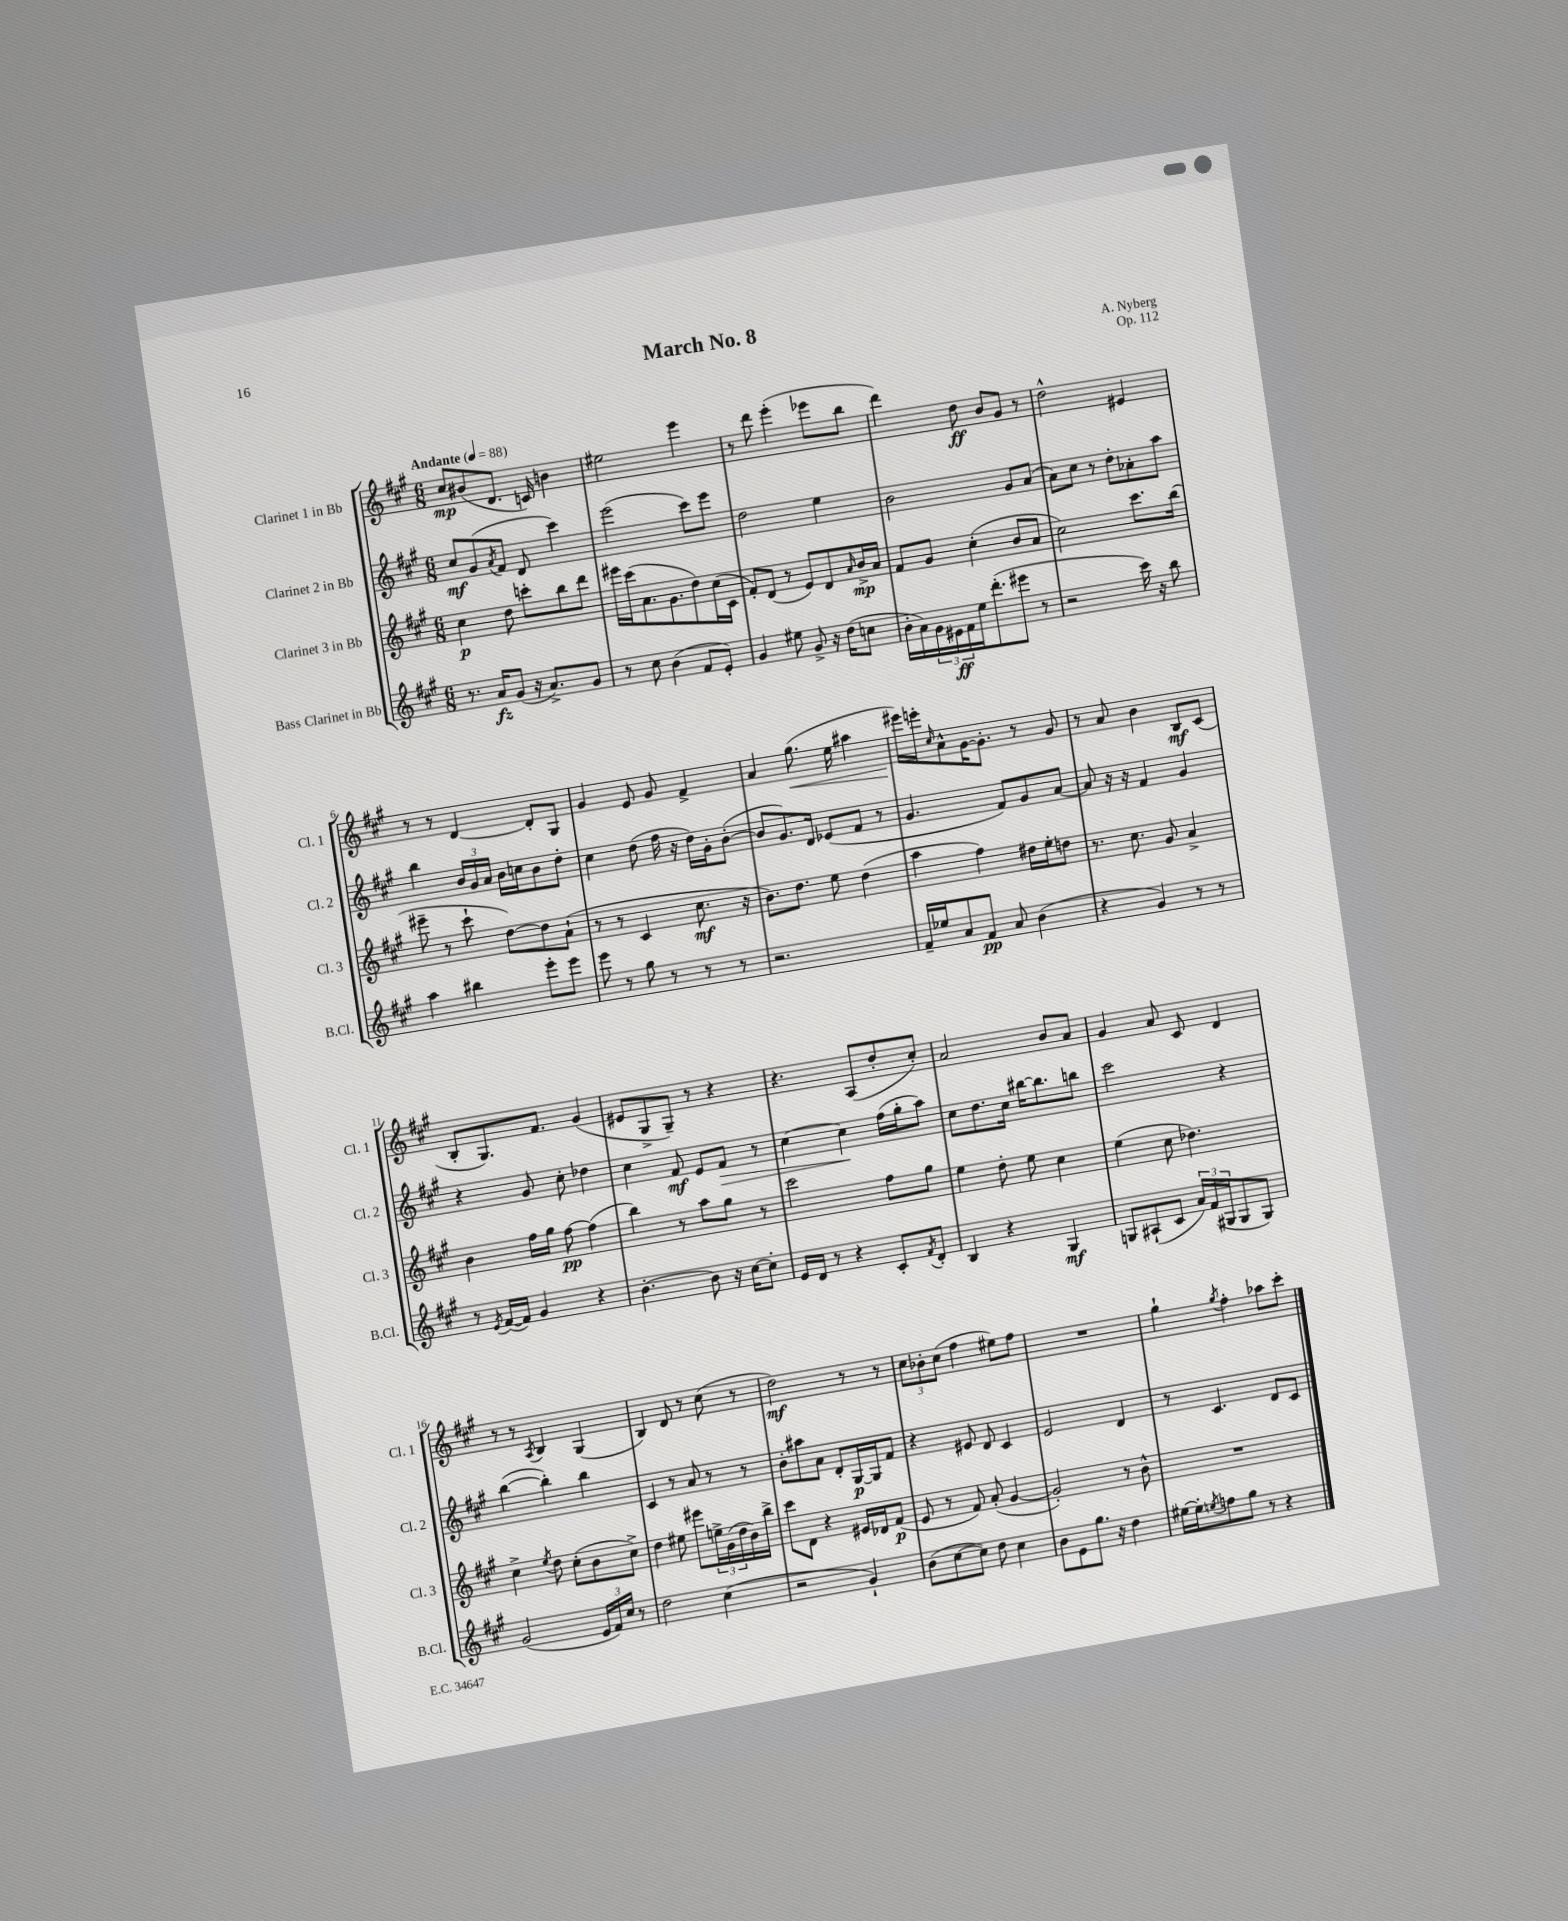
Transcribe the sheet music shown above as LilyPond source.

\header { title = "March No. 8" composer = "A. Nyberg" opus = "Op. 112" }
<<
\new StaffGroup <<
\new Staff = "s0" \with { instrumentName = "Clarinet 1 in Bb" shortInstrumentName = "Cl. 1" } {
    \clef treble \key a \major \numericTimeSignature \time 6/8 \tempo "Andante" 4 = 88
    cis''8\mp bis'8( d'8. c'16) b'4 |
    eis''2 e'''4 |
    r8 d'''8 e'''4-.( ees'''8 b''8 |
    d'''4) d''8\ff b'8 gis'8 r8 |
    d''2-^ eis'4 |
    r8 r8 d'4~ d'8-. gis8 |
    gis'4 e'8 gis'8 fis'4-> |
    a'4 gis''8.\<( e''16 ais''4 |
    eis'''16\!) e'''16-. \grace { cis''16 } a'8-^ gis'16~ gis'8.-. r8 gis'8 |
    r8 a'8 b'4 b8\mf cis'8( |
    b8-. gis8.) fis'8. gis'4( |
    eis'8 gis8-> gis8--) r8 r4 |
    r4. a8( d''8-. cis''8-.) |
    a'2 b'8 a'8 |
    gis'4 a'8 cis'8 d'4 |
    r8 r8 \acciaccatura { a8 } b4 gis4( |
    b4) d'8 r8 cis''8( r8 |
    d''2\mf) r8 r8 |
    \tuplet 3/2 { cis''8 bes'8-. cis''8( } fis''4 eis''8) fis''8 |
    R2. |
    gis''4-! \acciaccatura { gis''8 } fis''4-. aes''8 cis'''8-. \bar "|." |
}
\new Staff = "s1" \with { instrumentName = "Clarinet 2 in Bb" shortInstrumentName = "Cl. 2" } {
    \clef treble \key a \major \numericTimeSignature \time 6/8
    cis''8\mf gis'8( \acciaccatura { a'8 } fis'8 d'8 cis'''4) |
    e'''2( cis'''8) e'''8 |
    d''2 e''4 |
    b'2 gis'8 a'8( |
    a'8) cis''8 r8 d''8-. aes'8-. a''8 |
    b''4 \tuplet 3/2 { b'16 gis'16 a'16 } b'16 c''16 b'8 d''8-. |
    cis''4 d''8( fis''16 r16 d''16) gis'16-. b'8~-.( |
    b'8 gis'8.) d'16 ees'8( fis'8 r8 |
    gis'4. fis'8) gis'8 a'8~ |
    a'8 r16 r16 fis'4 gis'4 |
    r4 gis'8 cis''8-. des''4 |
    cis''4 fis'8\mf e'8 fis'8\> r8 |
    cis''4~ cis''4\! fis''16( gis''16-. a''8) |
    cis''8 d''8. cis''16 bis''16~ bis''8. b''8 |
    cis'''2 r4 |
    b''4~( b''4-.) b''4 |
    cis'4 r8 a'8 r8 r8 |
    b'8-. ais''8 a'8 d'8-. gis16~\p gis16 fis'8 |
    r4 eis'8 d'8 cis'4 |
    e'2 d'4 |
    r8 cis'4. d'8 cis'8 \bar "|." |
}
\new Staff = "s2" \with { instrumentName = "Clarinet 3 in Bb" shortInstrumentName = "Cl. 3" } {
    \clef treble \key a \major \numericTimeSignature \time 6/8
    cis''4\p d''8 c'''8-. b''8 d'''8 |
    eis'''16 cis'''16( a'8. gis'8. d''8) cis''16( cis'16 |
    fis'8-.) d'8( r8 e'8) d'8 \grace { a'16 } b'16->\mp a'16 |
    fis'8 gis'8 cis''4-.( b'8 a'8 |
    cis''2) cis'''8. b''16( |
    eis'''8-- r8 cis'''8-! d''8~) d''8 a'8-!( |
    r8 r8 cis'4 cis''8.\mf r16 |
    b'8.) d''8. e''8 d''4( |
    a''4 fis''4) dis''16 e''16-. d''8 |
    r8. cis''8. gis'8 a'4-> |
    b'4 fis''16 gis''16 fis''8~\pp fis''4( |
    b''4) r8 a''8 gis''8 r8 |
    cis'''2 fis''8 gis''8 |
    e''4 d''8-. e''8 cis''4 |
    e''4( cis''8 des''4.) |
    cis''4-> \acciaccatura { e''8 } d''8 cis''8-.( b'8 cis''8->) |
    d''4 eis''8 eis'''8 \tuplet 3/2 { e''16-> gis'16( d''16 } b'16) b''16-> |
    cis'''8 d'8 r4 eis'16 des'16 fis'8\p( |
    e'8 r8 fis'8) a'8-.( gis'4~ |
    gis'2-.) r8 b'8-^ |
    R2. \bar "|." |
}
\new Staff = "s3" \with { instrumentName = "Bass Clarinet in Bb" shortInstrumentName = "B.Cl." } {
    \clef treble \key a \major \numericTimeSignature \time 6/8
    r8. a'16\fz gis'8( r16 a'8.->) gis'8 |
    r8 cis''8 b'4( fis'8 e'8-.) |
    gis'4 eis''8 gis'8-> r16 d''16( c''8 |
    b'16-. a'16) \tuplet 3/2 { gis'16 eis'16\ff fis'16 } e''16 d'''8.-.( eis'''8 r8 |
    r2 cis'''16) r16 b''8 |
    a''4 bis''4 e'''8-. e'''8 |
    e'''8 r8 gis''8 r8 r8 r8 |
    r2. |
    fis'16-- ees''16 a'8 fis'8\pp a'8 b'4( |
    r4 gis'4) r8 r8 |
    r8 \acciaccatura { e'8 } fis'16~( fis'16) gis'4 r4 |
    b'4.~-. b'8 r16 cis''16~ cis''8-. |
    e'16 d'16 r8 r4 cis'8-. \acciaccatura { fis'8 } d'8-. |
    b4 r4 gis4\mf |
    g8 ais8-!( cis'8 \tuplet 3/2 { a'16) fis'16( gis16 } gis8 gis8) |
    gis'2( \tuplet 3/2 { e'16 fis'16) cis''16 } r8 |
    d''2 cis''4( |
    r2 gis'4-!) |
    b'8( cis''8~ cis''8) d''8 cis''4 |
    b'8 e'8 gis''8. r16 d''4 |
    eis''16~ eis''16-. \acciaccatura { e''8 } f''8 gis''8 r8 r4 \bar "|." |
}
>>
>>
